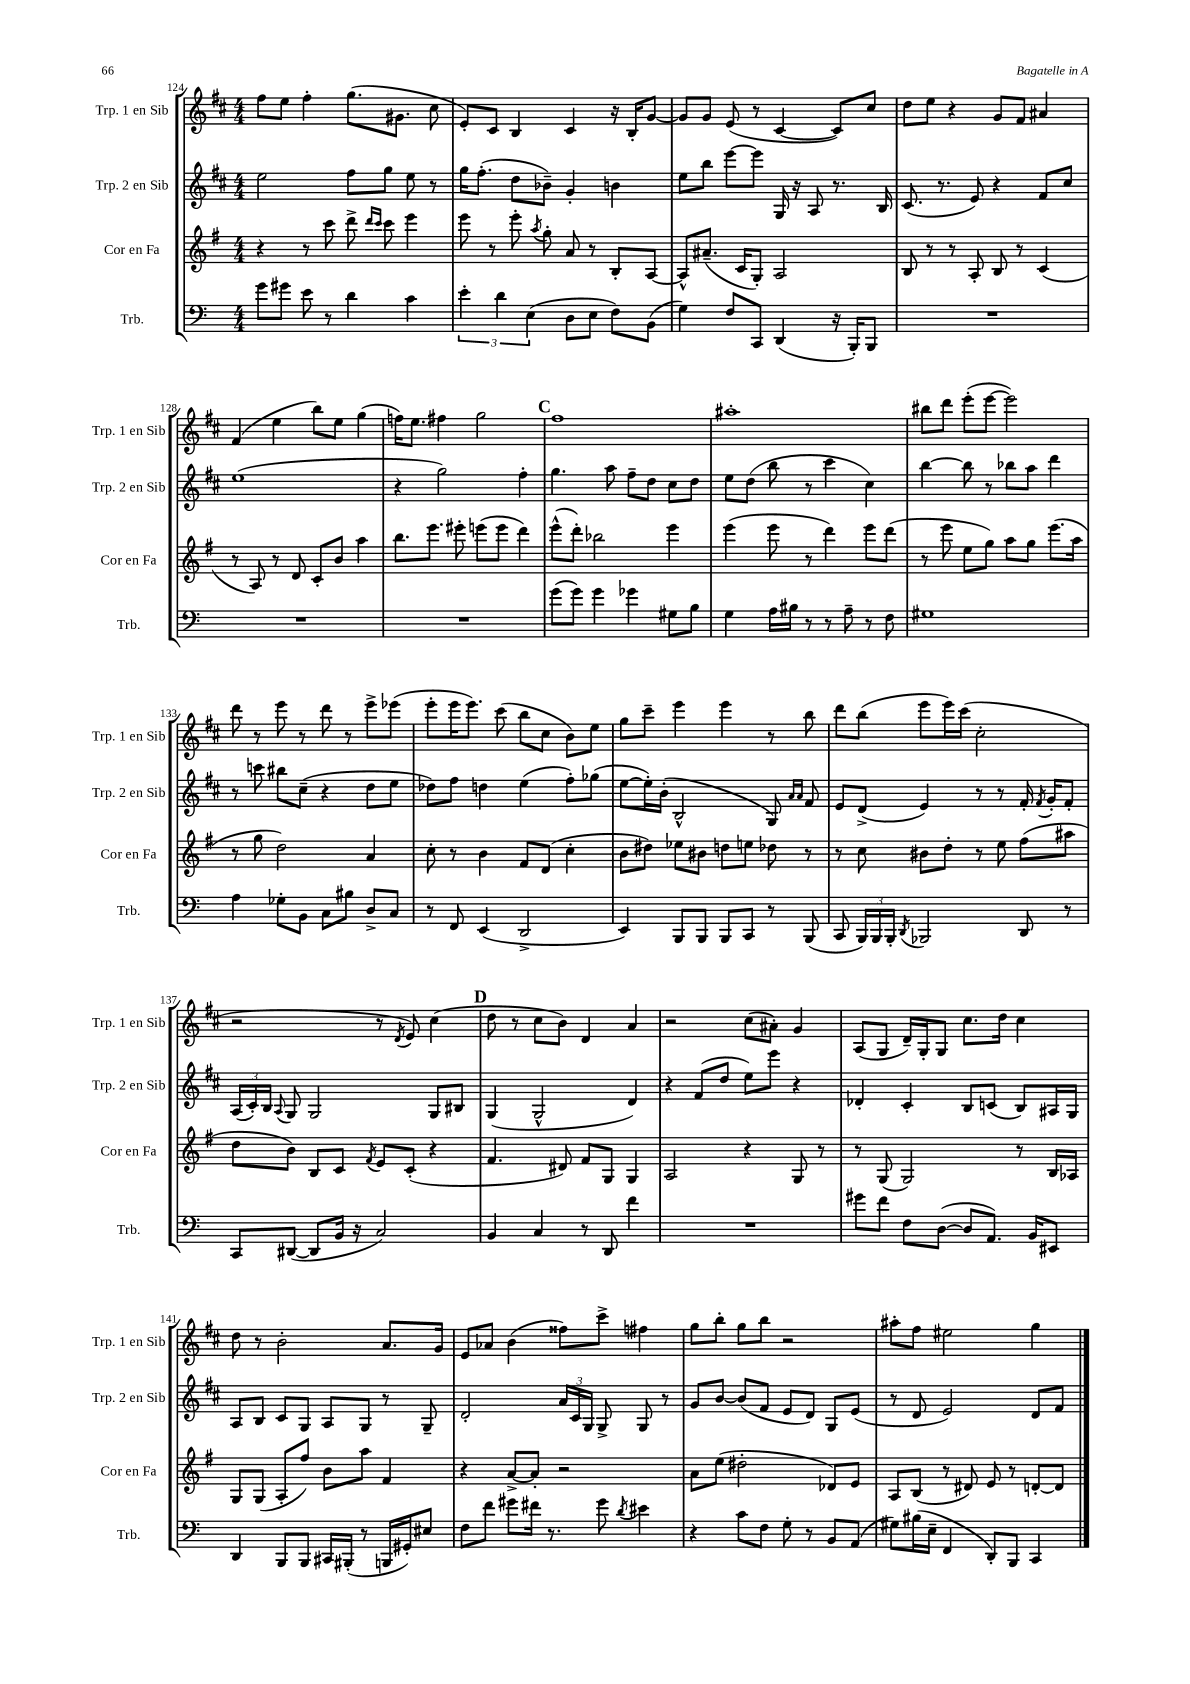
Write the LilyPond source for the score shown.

<<
\new StaffGroup <<
\new Staff = "s0" \with { instrumentName = "Trp. 1 en Sib" shortInstrumentName = "Trp. 1 en Sib" } {
    \clef treble \key d \major \numericTimeSignature \time 4/4
    \autoBeamOff fis''8[ e''8] fis''4-. g''8.[( gis'8.] cis''8 |
    e'8[-.) cis'8] b4 cis'4 r16 b16[-. g'8]~ |
    g'8[ g'8] e'8( r8 cis'4~ cis'8[) cis''8] |
    d''8[ e''8] r4 g'8[ fis'8] ais'4 |
    fis'4( e''4 b''8[) e''8] g''4( |
    f''16[) e''8.] fis''4 g''2 |
    \mark \markup { \bold "C" } fis''1 |
    ais''1-. |
    bis''8[ d'''8] e'''8[-.( e'''8]~ e'''2) |
    d'''8 r8 e'''8 r8 d'''8 r8 e'''8[-> ees'''8]( |
    e'''8[-. e'''16 e'''8.]) cis'''8( b''8[ cis''8] b'8[) e''8] |
    g''8[ cis'''8]-- e'''4 e'''4 r8 b''8 |
    d'''8[ b''8]( e'''8[ e'''16) cis'''16]( cis''2-. |
    r2 r8 \acciaccatura { d'8 } e'8) cis''4( |
    \mark \markup { \bold "D" } d''8 r8 cis''8[ b'8]) d'4 a'4 |
    r2 cis''8[( ais'8]-.) g'4 |
    a8[( g8] d'16[--) g16-. g8] cis''8.[ d''16] cis''4 |
    d''8 r8 b'2-. a'8.[ g'16] |
    e'8[ aes'8] b'4( fisis''8[) cis'''8]-> fis''4 |
    g''8[ b''8]-. g''8[ b''8] r2 |
    ais''8[-. fis''8] eis''2 g''4 \bar "|." |
}
\new Staff = "s1" \with { instrumentName = "Trp. 2 en Sib" shortInstrumentName = "Trp. 2 en Sib" } {
    \clef treble \key d \major \numericTimeSignature \time 4/4
    \autoBeamOff e''2 fis''8[ g''8] e''8 r8 |
    g''16[ fis''8.]-.( d''8[ bes'8]--) g'4-. b'4 |
    e''8[ b''8] e'''8[~ e'''8] g16 r16 a8 r8. b16 |
    cis'8.( r8. e'8) r4 fis'8[ cis''8] |
    e''1( |
    r4 g''2) fis''4-. |
    \mark \markup { \bold "C" } g''4. a''8 fis''8[-- d''8] cis''8[ d''8] |
    e''8[ d''8]( b''8 r8 cis'''4 cis''4) |
    b''4~ b''8 r8 bes''8[ a''8] d'''4 |
    r8 c'''8 bis''8[ cis''8]--( r4 d''8[ e''8] |
    des''8[) fis''8] d''4 e''4( fis''8[-.) ges''8]( |
    e''8[~ e''16-.) b'16]-.( b2-^ g8) \grace { a'16[ a'16] } fis'8 |
    e'8[ d'8]->( e'4) r8 r8 fis'16-. \acciaccatura { fis'8 } g'16[-. fis'8]-. |
    \tuplet 3/2 { a16[( cis'16-.) b16] } \appoggiatura { a8 } g8 g2 g8[ bis8] |
    \mark \markup { \bold "D" } g4( g2-^ d'4) |
    r4 fis'8[( d''8] e''8[) e'''8] r4 |
    des'4-. cis'4-. b8[ c'8]( b8[) ais16 g16] |
    a8[ b8] cis'8[ g8] a8[ g8] r8 g8-- |
    d'2-. \tuplet 3/2 { a'16[ cis'16 g16] } g8-> g8 r8 |
    g'8[ b'8]~ b'8[( fis'8] e'8[ d'8]) g8[ e'8]( |
    r8 d'8 e'2) d'8[ fis'8] \bar "|." |
}
\new Staff = "s2" \with { instrumentName = "Cor en Fa" shortInstrumentName = "Cor en Fa" } {
    \clef treble \key g \major \numericTimeSignature \time 4/4
    \autoBeamOff r4 r8 c'''8 d'''8-> \grace { d'''16[ c'''16] } c'''8 e'''4 |
    e'''8 r8 e'''8-. \acciaccatura { a''8 } g''8-. a'8 r8 b8[-. a8]~ |
    a8[-^ ais'8.]--( c'16[ g8]-.) a2 |
    b8 r8 r8 a8-. b8 r8 c'4( |
    r8 a8) r8 d'8 c'8[-. b'8] a''4 |
    b''8.[ e'''8.] eis'''8-. e'''8[( e'''8] d'''4) |
    \mark \markup { \bold "C" } e'''8[-^( d'''8]-.) bes''2 e'''4 |
    e'''4( e'''8 r8 d'''4) e'''8[ d'''8]( |
    r8 e'''8 e''8[ g''8]) a''8[ g''8] e'''8.[( a''16] |
    r8 g''8 d''2) a'4 |
    c''8-. r8 b'4 fis'8[ d'8]( c''4-. |
    b'8[ dis''8]) ees''8[ bis'8] d''8[ e''8] des''8 r8 |
    r8 c''8 bis'8[ d''8]-. r8 e''8 fis''8[( ais''8] |
    d''8[ b'8]) b8[ c'8] \acciaccatura { fis'8 } e'8[ c'8]-.( r4 |
    \mark \markup { \bold "D" } fis'4. dis'8) fis'8[ g8] g4 |
    a2 r4 g8 r8 |
    r8 g8( g2) r8 b16[ aes16] |
    g8[ g8]( a8[-. fis''8]) b'8[ a''8] fis'4 |
    r4 a'8[~-> a'8]-. r2 |
    a'8[ e''8]( dis''2-. des'8[) e'8] |
    a8[ b8]( r8 dis'8) e'8 r8 d'8[~-. d'8] \bar "|." |
}
\new Staff = "s3" \with { instrumentName = "Trb." shortInstrumentName = "Trb." } {
    \clef bass \key c \major \numericTimeSignature \time 4/4
    \autoBeamOff g'8[ gis'8] e'8 r8 d'4 c'4 |
    \tuplet 3/2 { e'4-. d'4 e4( } d8[ e8] f8[) b,8]( |
    g4) f8[ c,8] d,4( r16 b,,16[-.) b,,8] |
    R1 |
    R1 |
    R1 |
    \mark \markup { \bold "C" } g'8[( g'8]) g'4 ges'4 gis8[ b8] |
    g4 a16[ bis16] r8 r8 a8-- r8 f8 |
    gis1 |
    a4 ges8[-. b,8] c8[ bis8] d8[-> c8] |
    r8 f,8 e,4( d,2-> |
    e,4) b,,8[ b,,8] b,,8[ c,8] r8 b,,8( |
    c,8 \tuplet 3/2 { b,,16[) b,,16 b,,16]-. } \acciaccatura { d,8 } bes,,2 d,8 r8 |
    c,8[ dis,8]~( dis,8[ b,16] r16 c2) |
    \mark \markup { \bold "D" } b,4 c4 r8 d,8 f'4 |
    R1 |
    gis'8[ f'8] f8[ d8]~( d8[ a,8.]) b,16[ eis,8] |
    d,4 b,,8[ b,,8] cis,16[ bis,,16]-.( r8 b,,16[ gis,16-.) eis8] |
    f8[ f'8] gis'8[ fis'16] r8. gis'8 \acciaccatura { d'8 } eis'4 |
    r4 c'8[ f8] g8-. r8 b,8[ a,8]( |
    gis8[) bis16( e16]-- f,4 d,8[-.) b,,8] c,4 \bar "|." |
}
>>
>>
\layout { \context { \Score currentBarNumber = #124 } }
